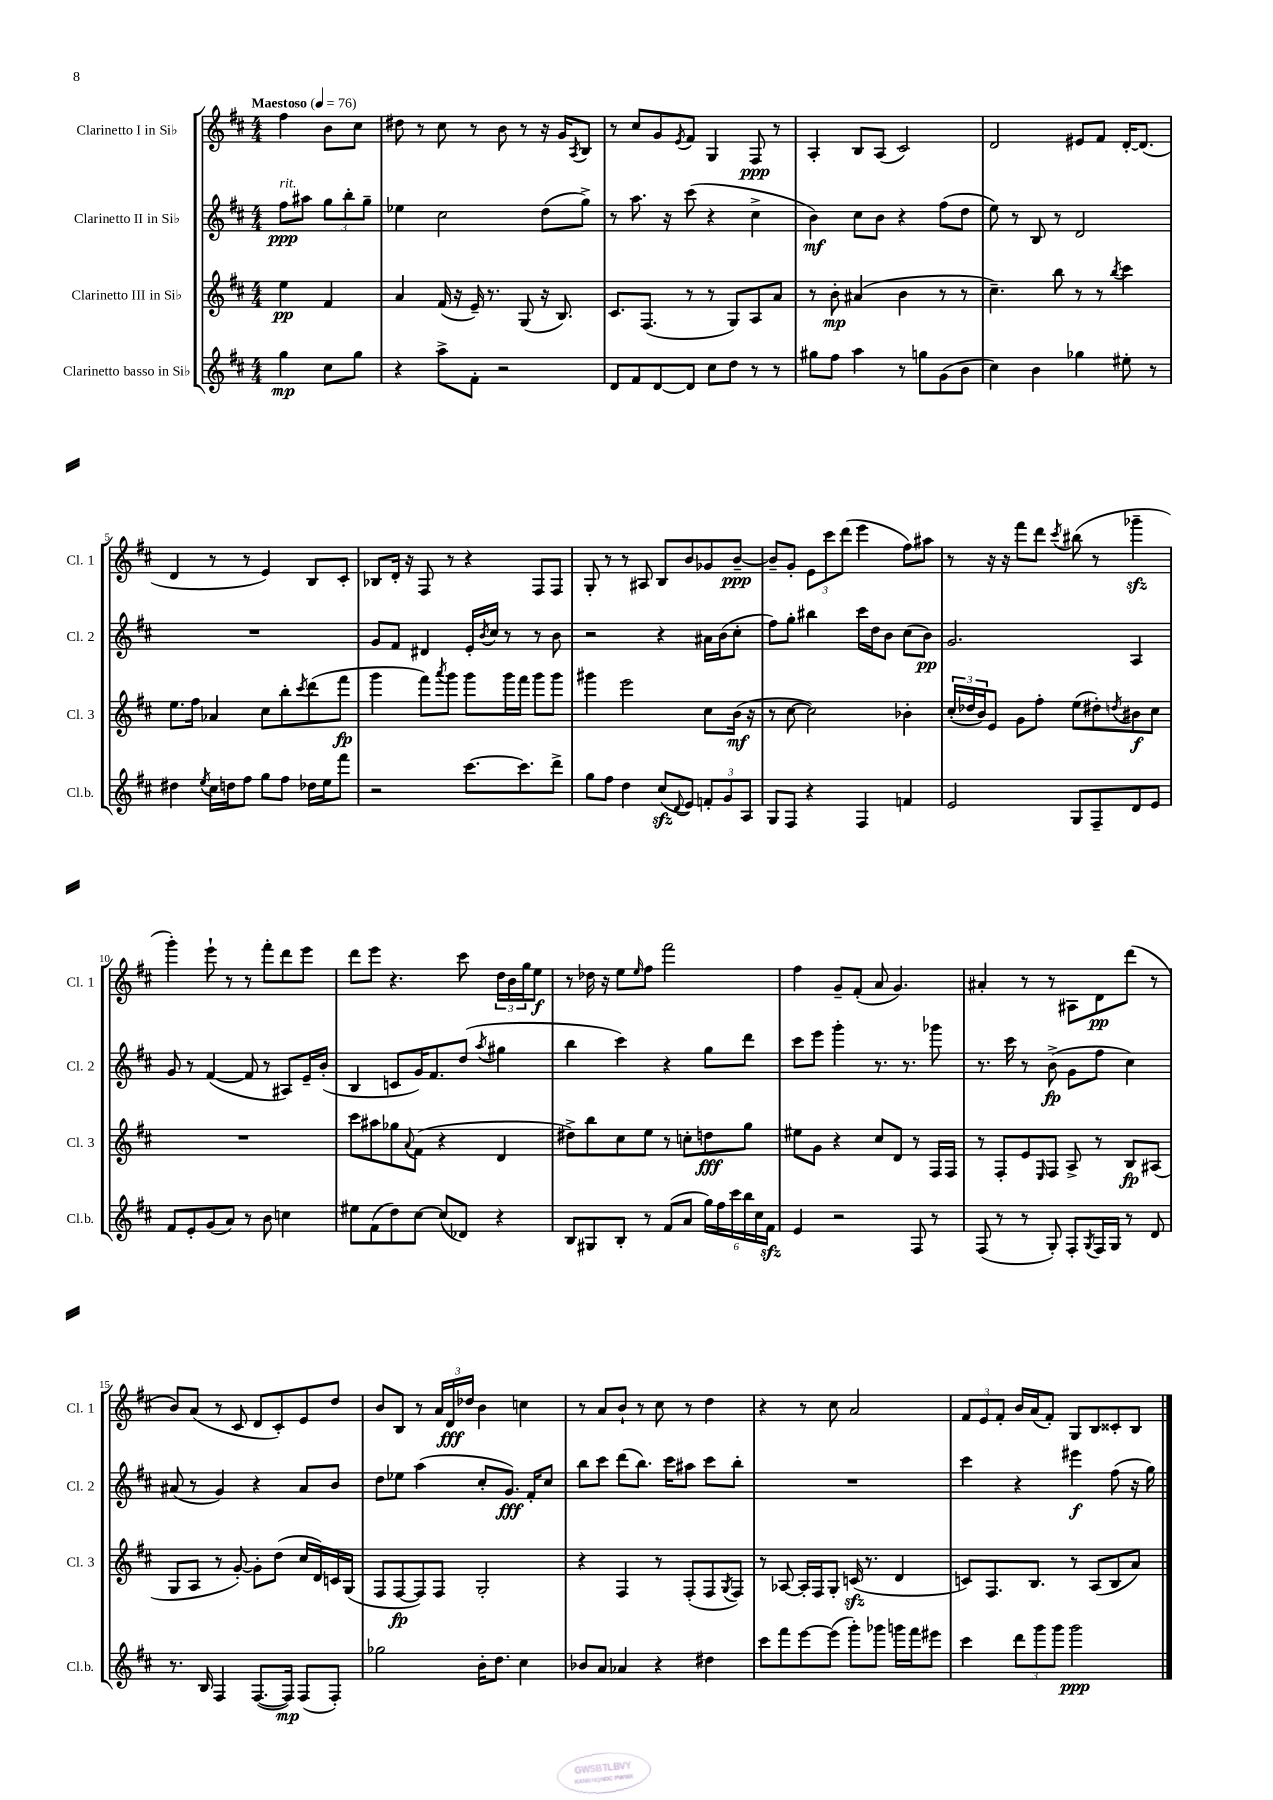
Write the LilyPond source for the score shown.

<<
\new StaffGroup <<
\new Staff = "s0" \with { instrumentName = "Clarinetto I in Sib" shortInstrumentName = "Cl. 1" } {
    \clef treble \key d \major \numericTimeSignature \time 4/4 \partial 2 \tempo "Maestoso" 4 = 76
    fis''4 b'8 cis''8 |
    dis''8 r8 cis''8 r8 b'8 r8 r16 g'16 \acciaccatura { a8 } b8 |
    r8 cis''8 g'8 \acciaccatura { e'8 } fis'8 g4 fis8\ppp r8 |
    a4-. b8 a8( cis'2) |
    d'2 eis'8 fis'8 d'16~-. d'8.( |
    d'4 r8 r8 e'4) b8 cis'8-. |
    bes8 d'16-. r16 fis8 r8 r4 fis8 fis8 |
    g8-. r8 r8 ais8 b8 b'8 ges'8 b'8~--\ppp |
    b'8-- g'8-. \tuplet 3/2 { e'8 cis'''8 d'''8( } e'''4 fis''8) ais''8 |
    r8 r16 r16 fis'''8 d'''8 \acciaccatura { cis'''8 } bis''8( r8 ges'''4--\sfz |
    g'''4-.) e'''8-! r8 r8 fis'''8-. d'''8 e'''8 |
    d'''8 e'''8 r4. cis'''8 \tuplet 3/2 { d''16 b'16 g''16 } e''8\f |
    r8 des''16 r16 e''8 \grace { e''16 } fis''8 fis'''2 |
    fis''4 g'8-- fis'8-.( a'8 g'4.) |
    ais'4-. r8 r8 ais8 d'8\pp d'''8( r8 |
    b'8) a'8( r8 cis'8 d'8 cis'8-.) e'8 d''8 |
    b'8 b8 r8 \tuplet 3/2 { a'16 d'16\fff des''16 } b'4 c''4 |
    r8 a'8 b'8-! r8 cis''8 r8 d''4 |
    r4 r8 cis''8 a'2 |
    \tuplet 3/2 { fis'8 e'8 fis'8-. } b'16 a'16( fis'8-.) g8 b8 cisis'8-. b8 \bar "|." |
}
\new Staff = "s1" \with { instrumentName = "Clarinetto II in Sib" shortInstrumentName = "Cl. 2" } {
    \clef treble \key d \major \numericTimeSignature \time 4/4 \partial 2
    fis''8\ppp^\markup { \italic "rit." } ais''8 \tuplet 3/2 { g''8 b''8-. g''8-- } |
    ees''4 cis''2 d''8( g''8->) |
    r8 a''8. r16 cis'''8( r4 cis''4-> |
    b'4\mf) cis''8 b'8 r4 fis''8( d''8 |
    e''8) r8 b8 r8 d'2 |
    R1 |
    g'8 fis'8 dis'4 e'16-. \acciaccatura { b'8 } cis''16 r8 r8 b'8 |
    r2 r4 ais'16 b'16( cis''8-. |
    fis''8) g''8-. bis''4 cis'''16 d''16 b'8 cis''8( b'8\pp) |
    g'2. a4 |
    g'8 r8 fis'4~( fis'8 r8 ais8) e'16-- b'16-.( |
    b4 c'8 g'16) fis'8. d''8( \acciaccatura { a''8 } gis''4 |
    b''4 cis'''4) r4 g''8 d'''8 |
    cis'''8 e'''8 g'''4-. r8. r8. ges'''8 |
    r8. cis'''16 r8 b'8->\fp( g'8 fis''8 cis''4) |
    ais'8( r8 g'4) r4 ais'8 b'8 |
    d''8 ees''8 a''4( cis''8-. g'8.\fff) fis'16-. cis''8 |
    b''8 cis'''8 d'''8( b''8.) cis'''16 ais''8 cis'''8 b''8-. |
    R1 |
    cis'''4 r4 eis'''4\f fis''8( r16 g''16) \bar "|." |
}
\new Staff = "s2" \with { instrumentName = "Clarinetto III in Sib" shortInstrumentName = "Cl. 3" } {
    \clef treble \key d \major \numericTimeSignature \time 4/4 \partial 2
    e''4\pp fis'4 |
    a'4 fis'16( r16 e'16--) r8. g8( r16 b8.) |
    cis'8. fis8.( r8 r8 g8) a8 a'8 |
    r8 b'8-.\mp ais'4( b'4 r8 r8 |
    cis''4.--) b''8 r8 r8 \acciaccatura { b''8 } cis'''4 |
    e''8. fis''16 aes'4 cis''8 b''8-. \acciaccatura { cis'''8 } d'''8( fis'''8\fp |
    g'''4 fis'''8) \acciaccatura { a'''8 } g'''8 g'''8 g'''16 fis'''16 g'''8 g'''8 |
    gis'''4 e'''2 cis''8 b'16\mf( r16 |
    r8 cis''8~ cis''2) bes'4-. |
    \tuplet 3/2 { cis''16-.( des''16 b'16) } e'8 g'8 fis''8-. e''8( dis''8-.) \acciaccatura { d''8 } bis'8\f cis''8 |
    R1 |
    cis'''8 ais''8 ges''8 \appoggiatura { a'8 } fis'8( r4 d'4 |
    dis''8->) b''8 cis''8 e''8 r8 c''8-. d''8\fff g''8 |
    eis''8 g'8 r4 cis''8 d'8 r8 fis16 fis16 |
    r8 fis8-. e'8 \grace { e16 } fis8 a8-> r8 b8\fp ais8( |
    g8 a8 r8 g'8~-.) g'8-. d''8( cis''16 d'16) c'16 g16( |
    fis8 fis8~\fp fis8) fis8 g2-. |
    r4 fis4 r8 fis8-.( fis8 \acciaccatura { g8 } fis8) |
    r8 aes8~ aes16-. fis16 g8-. c'16\sfz( r8. d'4 |
    c'8) fis8. b8. r8 a8( b8 a'8) \bar "|." |
}
\new Staff = "s3" \with { instrumentName = "Clarinetto basso in Sib" shortInstrumentName = "Cl.b." } {
    \clef treble \key d \major \numericTimeSignature \time 4/4 \partial 2
    g''4\mp cis''8 g''8 |
    r4 a''8-> fis'8-. r2 |
    d'8 fis'8 d'8~ d'8 cis''8 d''8 r8 r8 |
    gis''8 fis''8 a''4 r8 g''8 g'8( b'8 |
    cis''4) b'4 ges''4 eis''8-. r8 |
    dis''4 \acciaccatura { e''8 } cis''16 d''16 fis''8 g''8 fis''8 des''16 e''16 fis'''8 |
    r2 cis'''8.~ cis'''8. d'''8-> |
    g''8 fis''8 d''4 cis''8\sfz( \appoggiatura { d'8 } e'8) \tuplet 3/2 { f'8-. g'8 a8 } |
    g8 fis8 r4 fis4 f'4 |
    e'2 g8 fis8-- d'8 e'8 |
    fis'8 e'8-. g'8( a'8) r8 b'8 c''4 |
    eis''8 fis'8( d''8) cis''8~ cis''8( des'8) r4 |
    b8 gis8 b8-. r8 fis'8( a'8 \tuplet 6/4 { g''16) fis''16 cis'''16 b''16 cis''16 fis'16\sfz } |
    e'4 r2 fis8 r8 |
    fis8( r8 r8 g8-.) fis8-. \acciaccatura { g8 } fis16 g16 r8 d'8 |
    r8. b16 fis4 fis8.~( fis16\mp) fis8( fis8-.) |
    ges''2 b'16-. d''8. cis''4 |
    bes'8 a'8 aes'4 r4 dis''4 |
    cis'''8 fis'''8 e'''8~ e'''8( g'''8-.) ges'''8 g'''16 fis'''16 eis'''8 |
    cis'''4 \tuplet 3/2 { d'''8 g'''8 g'''8 } g'''2\ppp \bar "|." |
}
>>
>>
